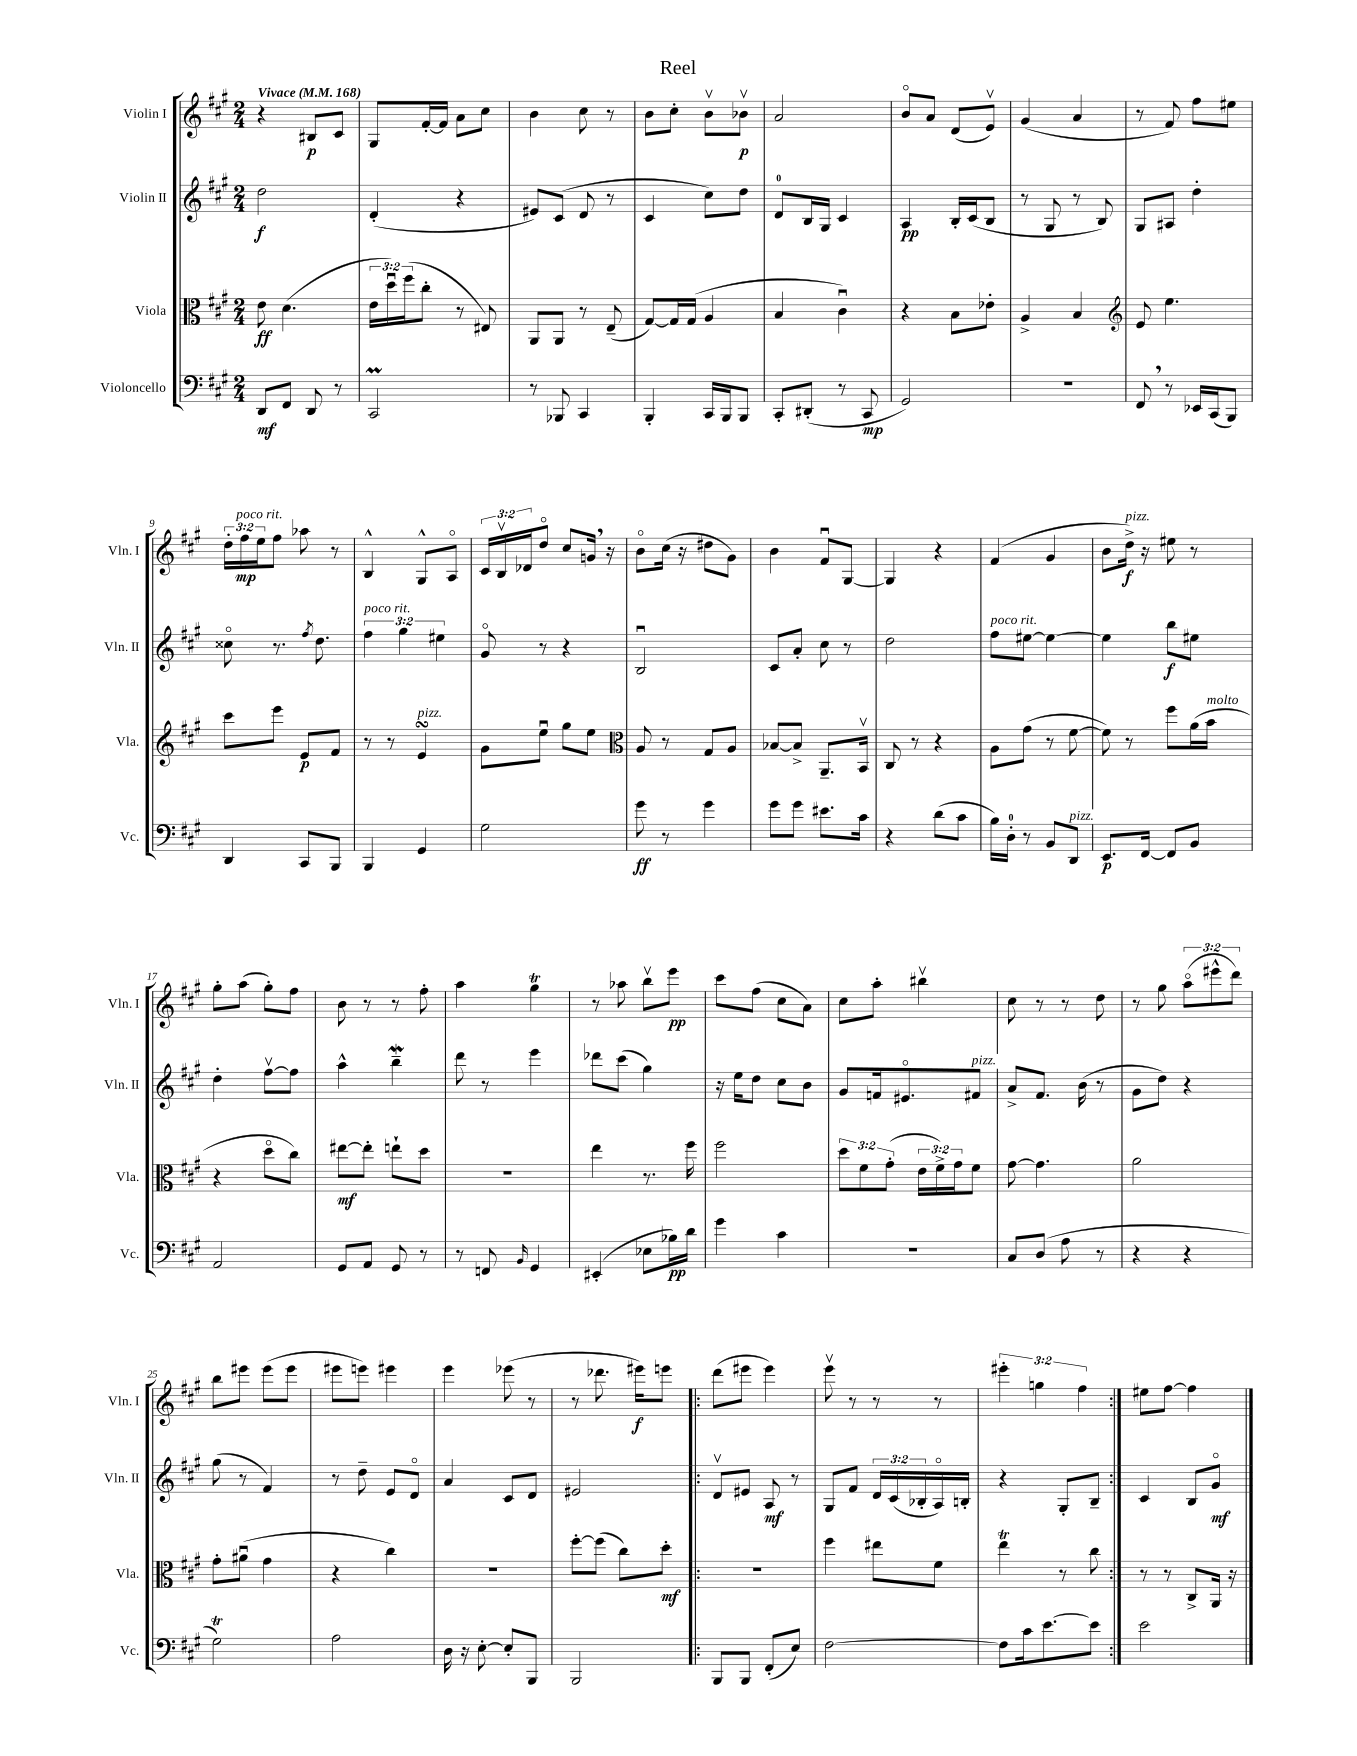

**kern	**kern	**kern	**kern
*staff4	*staff3	*staff2	*staff1
*clefF4	*clefC3	*clefG2	*clefG2
*k[f#c#g#]	*k[f#c#g#]	*k[f#c#g#]	*k[f#c#g#]
*M2/4	*M2/4	*M2/4	*M2/4
*MM168	*MM168	*MM168	*MM168
8DD/L	8e\	2dd\	4r
8FF#/J	(4.d\	.	.
8DD/	.	.	8B#/L
8r	.	.	8c#/J
=	=	=	=
2CC#/	24e\LL	(4d'/	8G#/L
.	24ddu\)	.	.
.	(24ff#\J	.	.
.	8cc#'\J	.	[16f#'/L
.	.	.	16f#/]JJ
.	8r	4r	8a\L
.	8E#/)	.	8cc#\J
=	=	=	=
8r	8AA/L	8e#/L)	4b\
8BBB-/	8AA/J	(8c#/J	.
4CC#/	8r	8d/	8cc#\
.	(8E~/	8r	8r
=	=	=	=
4BBB'/	[8G#/L)	4c#/	8b\L
.	16G#/]L	.	8cc#'\J
.	(16G#/JJ	.	.
16CC#/LL	4A/	8cc#\L)	8bv\L
16BBB/J	.	.	.
8BBB/J	.	8dd\J	8b-v\J
=	=	=	=
8CC#'/L	4B/	8d/L	2a/
(8DD#'/J	.	16B/L	.
.	.	16G#/JJ	.
8r	4c#u\)	4c#/	.
8CC#/	.	.	.
=	=	=	=
2GG#/)	4r	4A/	8bo/L
.	.	.	8a/J
.	8B\L	16B'/LL	(8d/L
.	.	(16c#/J	.
.	8e-'\J	8B/J	8ev/J)
=	=	=	=
2r	4A^/	8r	(4g#/
.	.	8G#/	.
.	4B/	8r	4a/
.	.	8B/)	.
=	=	=	=
*	*clefG2	*	*
8FF#/	8e/	8G#/L	8r
8r	4.ee\	8A#/J	8f#/)
16EE-/LL	.	4dd'\	8ff#\L
(16CC#/J	.	.	.
8BBB/J)	.	.	8ee#\J
=	=	=	=
4DD/	8ccc#\L	8cc##o\	24dd'\LL
.	.	.	24ff#\
.	.	.	24ee\J
.	8eee\J	8.r	8ff#\J
8CC#/L	8e/L	.	8aa-\
.	.	8qff#/	.
.	.	8.dd\	.
8BBB/J	8f#/J	.	8r
=	=	=	=
4BBB/	8r	6ff#\	4B^^/
.	8r	.	.
.	.	6gg#\	.
4GG#/	4e/	.	8G#^^/L
.	.	6ee#\	.
.	.	.	8Ao/J
=	=	=	=
2G#\	8g#\L	8g#o/	24c#/LL
.	.	.	24Bv/
.	.	.	24d-/J
.	8eeu\J	8r	8ddo/J
.	8gg#\L	4r	8cc#/L
.	8ee\J	.	16g/Jk
.	.	.	16r
=	=	=	=
*	*clefC3	*	*
8g#\	8A/	2Bu/	8bo\L
8r	8r	.	(16cc#\Jk
.	.	.	16r
4g#\	8G#/L	.	8dd#\L
.	8A/J	.	8g#\J)
=	=	=	=
8g#\L	[8B-/L	8c#/L	4b\
8g#\J	8B-^/]J	8a'/J	.
8.e#\L	8.AA~/L	8cc#\	8f#u/L
.	.	8r	[8G#/J
16c#\Jk	16BBv/Jk	.	.
=	=	=	=
4r	8C#/	2dd\	4G#/]
.	8r	.	.
(8d\L	4r	.	4r
8c#\J	.	.	.
=	=	=	=
16B\LL)	8A\L	8ff#\L	(4f#/
16D'\JJ	.	.	.
8r	(8g#\J	[8ee#\J	.
8BB/L	8r	4ee#\_	4g#/
8DD/J	[8f#\	.	.
=	=	=	=
8.EE/L	8f#\])	4ee#\]	8b\L
.	8r	.	16dd^\Jk)
[16FF#/Jk	.	.	16r
8FF#/]L	8ff#\L	8bb\L	8ee#\
8BB/J	(16a\L	8ee#\J	8r
.	16b\JJ	.	.
=	=	=	=
2AA/	4r	4dd'\	8gg#'\L
.	.	.	(8aa\J
.	8ddo\L	[8ff#v\L	8gg#'\L)
.	8cc#\J)	8ff#\]J	8ff#\J
=	=	=	=
8GG#/L	[8ee#\L	4aa^^\	8b\
8AA/J	8ee#'\]J	.	8r
8GG#/	8ee`\L	4bb~\	8r
8r	8dd\J	.	8ff#'\
=	=	=	=
8r	2r	8ddd\	4aa\
8FF/	.	8r	.
16qqBB/	.	.	.
4GG#/	.	4eee\	4gg#\
=	=	=	=
(4EE#'/	4ee\	8ddd-\L	8r
.	.	(8ccc#\J	8aa-\
8E-\L	8.r	4gg#\)	8bbv\L
16B-\L)	.	.	8eee\J
16d\JJ	16ff#\	.	.
=	=	=	=
4g#\	2ff#\	16r	8ccc#\L
.	.	16ee\LK	.
.	.	8dd\J	(8ff#\J
4c#\	.	8cc#\L	8cc#\L
.	.	8b\J	8a\J)
=	=	=	=
2r	12dd\L	8g#/L	8cc#\L
.	12f#\	.	.
.	.	16f/k	8aa'\J
.	(12g#'\J	.	.
.	.	8.e#o/	.
.	24e\LL	.	4bb#v\
.	24f#^\)	.	.
.	24g#\J	.	.
.	8f#\J	8f#/J	.
=	=	=	=
8C#/L	[8g#\	8a^/L	8cc#\
(8D/J	4.g#\]	8.f#/J	8r
8A\	.	.	8r
.	.	(16b\	.
8r	.	8r	8dd\
=	=	=	=
4r	2a\	8g#\L	8r
.	.	8dd\J)	8gg#\
4r	.	4r	(12aao\L
.	.	.	12eee#^^\
.	.	.	12ddd\J)
=	=	=	=
2G#\)	8g#'\L	(8gg#\	8bb\L
.	(8a#u\J	8r	8eee#\J
.	4g#\	4f#/)	(8eee#\L
.	.	.	8eee#\J
=	=	=	=
2A\	4r	8r	8eee#\L
.	.	8dd~\	8eee\J)
.	4cc#\)	8e/L	4eee#\
.	.	8do/J	.
=	=	=	=
16D\	2r	4a/	4eee\
16r	.	.	.
[8E'\	.	.	.
8E'/]L	.	8c#/L	(8eee-\
8BBB/J	.	8d/J	8r
=	=	=	=
2BBB/	[8ff#'\L	2e#/	8r
.	(8ff#\]J	.	8.ddd-\
.	8cc#\L)	.	.
.	.	.	16eee#\LK)
.	8dd'\J	.	8eee\J
=!|:	=!|:	=!|:	=!|:
8BBB/L	2r	8dv/L	(8ddd\L
8BBB/J	.	8e#/J	8eee#\J
(8FF#'/L	.	8A/	4eee#\)
8E/J)	.	8r	.
=	=	=	=
[2F#\	4ff#\	8G#/L	8eeev\
.	.	8f#/J	8r
.	8ee#\L	24d/LL	8r
.	.	(24c#/	.
.	.	24B-'/	.
.	8f#\J	16Ao/)	8r
.	.	16B'/JJ	.
=	=	=	=
8F#\]L	4ee\	4r	6eee#'\
16c#\k	.	.	.
.	.	.	6gg\
[8.e\	.	.	.
.	8r	8G#'/L	.
.	.	.	6ff#\
8e\]J	8cc#\	8B~/J	.
=:|!	=:|!	=:|!	=:|!
2e\	8r	4c#/	8ee#\L
.	8r	.	[8ff#\J
.	8C#^/L	8B/L	4ff#\]
.	16AA/Jk	8g#o/J	.
.	16r	.	.
==	==	==	==
*-	*-	*-	*-
